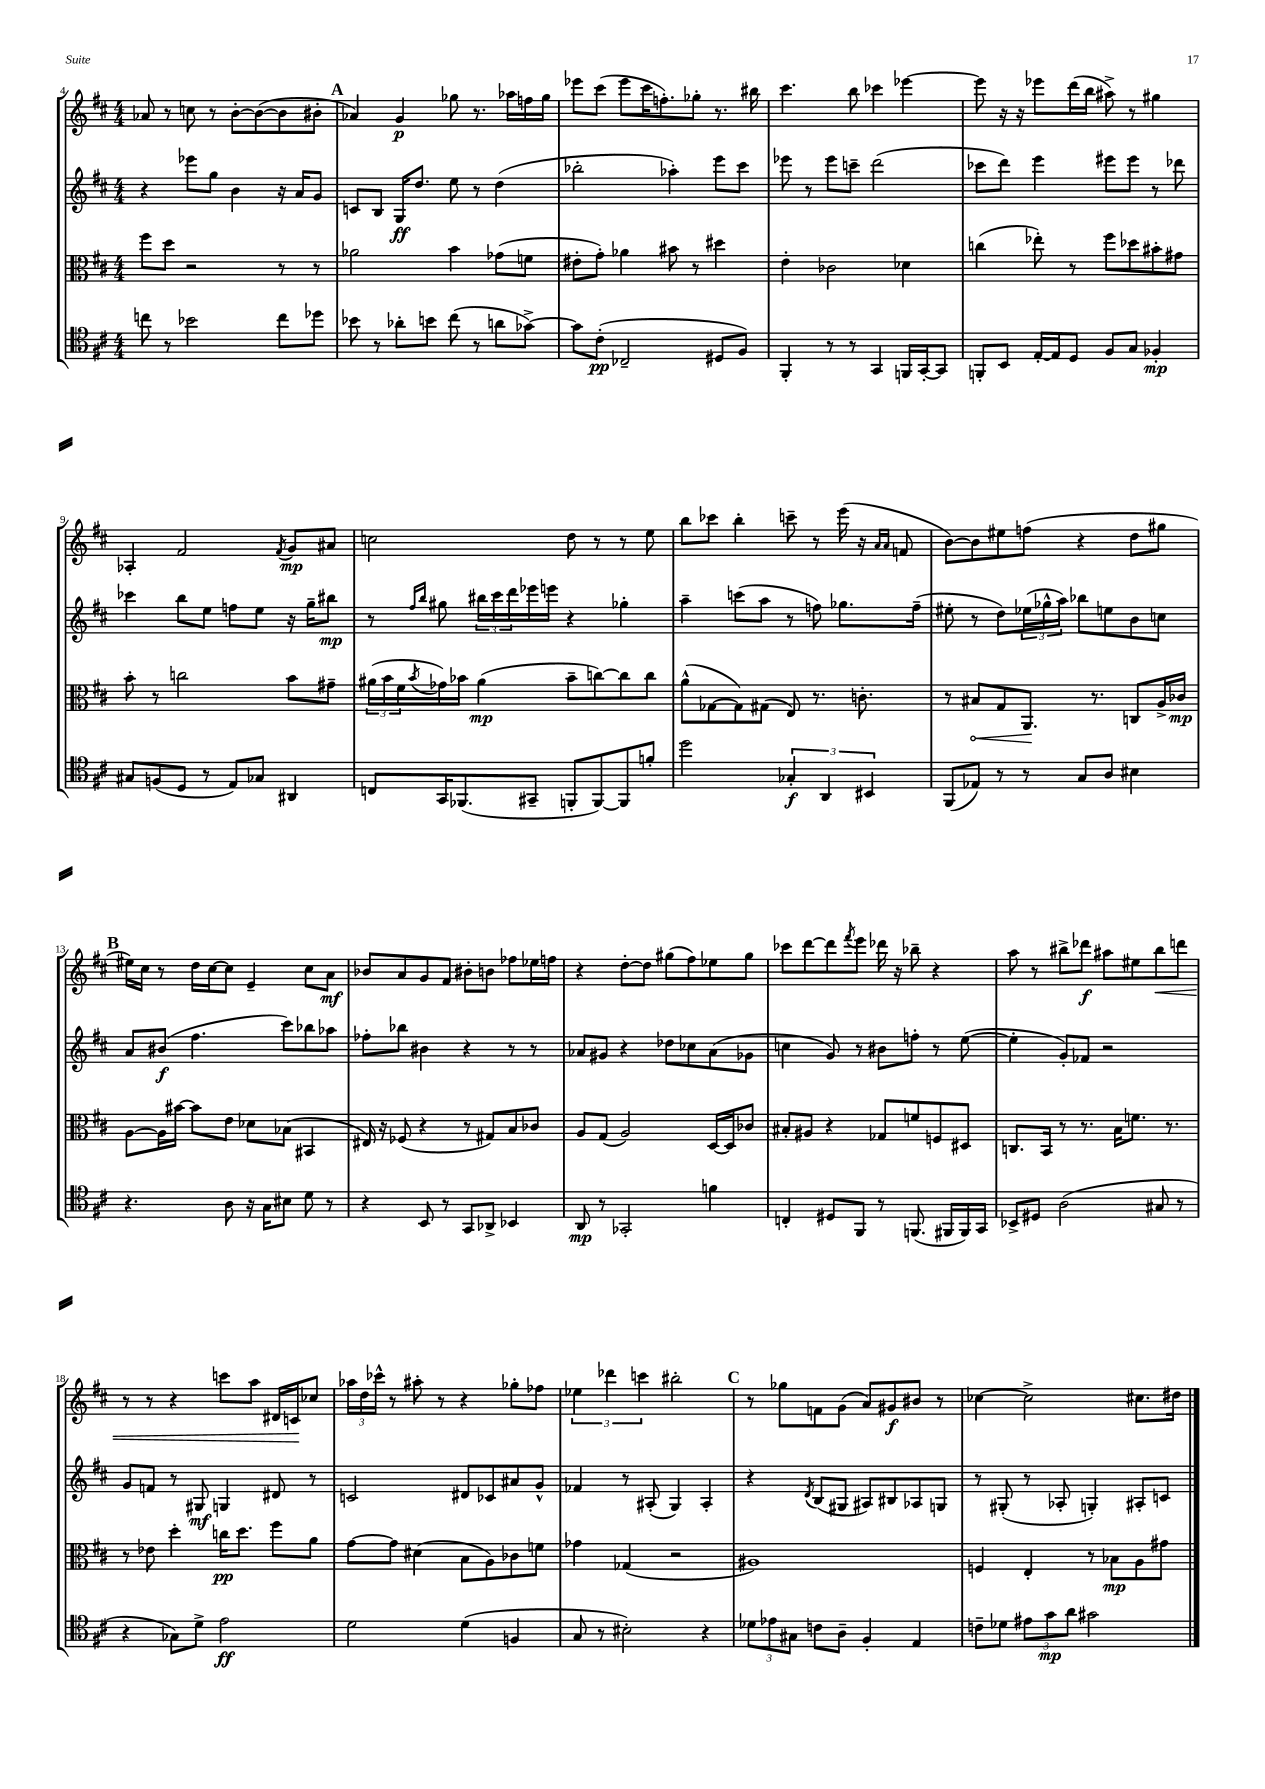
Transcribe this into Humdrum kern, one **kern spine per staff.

**kern	**kern	**kern	**kern
*staff4	*staff3	*staff2	*staff1
*clefC4	*clefC3	*clefG2	*clefG2
*k[f#c#]	*k[f#c#]	*k[f#c#]	*k[f#c#]
*M4/4	*M4/4	*M4/4	*M4/4
8cc\	8ff#\L	4r	8a-/
8r	8dd\J	.	8r
2b-\	2r	8eee-\L	8cc\
.	.	8gg\J	8r
.	.	4b\	[8b'\L
.	.	.	(8b\_
8cc\L	8r	16r	8b\]
.	.	16a/LK	.
8dd-\J	8r	8g/J	8b#'\J
=	=	=	=
8b-\	2a-\	8c/L	4a-/)
8r	.	8B/J	.
8a-'\L	.	16G/LK	4g/
.	.	8.dd/J	.
8b\J	.	.	.
(8cc#\	4b\	8ee\	8gg-\
8r	.	8r	8.r
8a\L	(8g-\L	(4dd\	.
.	.	.	16aa-\LL
[8g-^\J)	8f\J	.	16ff\
.	.	.	16gg-\JJ
=	=	=	=
8g-\]L	8e#'\L	2bb-'\	8eee-\L
(8c#'\J	8g'\J)	.	(8ccc#\J
2C-~/	4a-\	.	8eee-\L
.	.	.	16ccc#\K
.	.	.	8.ff'\)
.	8b#\	4aa-'\)	.
.	8r	.	8gg-'\J
8D#/L	4dd#\	8eee\L	8.r
8F#/J)	.	8ccc#\J	.
.	.	.	16bb#\
=	=	=	=
4FF#'/	4e'\	8eee-\	4.ccc#\
.	.	8r	.
8r	2c-\	8eee-\L	.
8r	.	8ccc~\J	8bb\
4GG/	.	(2ddd\	4ccc-\
16FF/LL	4d-\	.	[4eee-\
[16GG'/J	.	.	.
8GG/]J	.	.	.
=	=	=	=
8FF'/L	(4cc\	8ccc-\L	8eee-\]
8BB/J	.	8ddd\J)	16r
.	.	.	16r
[16E'/LL	8ee-'\)	4eee\	8eee-\L
16E/]J	.	.	.
8D/J	8r	.	(16ddd\L
.	.	.	16bb\JJ
8F#/L	8ff#\L	8eee#\L	8aa#^\)
8G/J	8dd-\	8eee#\J	8r
4F-'/	8b#'\	8r	4gg#\
.	8g#\J	8ddd-\	.
=	=	=	=
8G#/L	8b'\	4ccc-\	4A-'/
(8F/	8r	.	.
8D/J	2cc\	8bb\L	2f#/
8r	.	8ee\J	.
8E/L)	.	8ff\L	.
8G-/J	.	8ee\J	.
.	.	.	8qf#/
4AA#/	8b\L	16r	8g/L
.	.	16gg~\LK	.
.	8g#~\J	8bb#\J	8a#/J
=	=	=	=
8C/L	(24a#\LL	8r	2cc\
.	24b\	.	.
.	24f#\	.	.
.	.	16qqff#/LL	.
.	8qb/	16qqbb/JJ	.
16GG/K	16g-\)	8gg#\	.
(8.FF-/	16b-\JJ	.	.
.	(4a#\	24bb#\LL	.
.	.	24ccc#\	.
.	.	24ddd\	.
8GG#~/J	.	16eee-\	.
.	.	16eee\JJ	.
8FF'/L	8b-~\L	4r	8dd\
[8FF/)	[8cc\)	.	8r
8FF/]	8cc\]	4gg-'\	8r
8f'/J	8cc\J	.	8ee\
=	=	=	=
2dd\	(8a^^\L	4aa~\	8bb\L
.	[8G-\	.	8ccc-\J
.	8G-\])	(8ccc\L	4bb'\
.	(8G#\J	8aa\J	.
6G-'/	8E/)	8r	8ccc~\
.	8.r	8ff\)	8r
6AA/	.	.	.
.	.	8.gg-\L	(16eee\
.	8.c'\	.	16r
6BB#/	.	.	.
.	.	.	16qqa/LL
.	.	.	16qqa/JJ
.	.	.	8f/
.	.	(16ff~\Jk	.
=	=	=	=
(8FF#/L	8r	8ee#'\	[8b\L)
8E-/J)	8B#/L	8r	8b\]
8r	8G/	8dd\L)	8ee#\
8r	8.AA/J	(24ee-\L	(8ff\J
.	.	24gg-^^\	.
.	.	24aa\JJ)	.
8G/L	.	8bb-\L	4r
.	8.r	.	.
8A/J	.	8ee\	.
4B#\	8C/L	8b\	8dd\L
.	16A^/L	8cc\J	8gg#\J
.	16c-/JJ	.	.
=	=	=	=
4.r	[8A\L	8a/L	16ee#\LL)
.	.	.	16cc#\JJ
.	16A\]L	(8b#/J	8r
.	[16b#\JJ	.	.
.	8b#\]L	4.ff#\	16dd\LL
.	.	.	[16cc#\J
8A\	8e\J	.	8cc#\]J
16r	8d-\L	.	4e~/
16G\LK	.	.	.
8B#\J	(8B-\J	8ccc#\L)	.
8d\	4BB#/	8bb-\	8cc#\L
8r	.	8aa-\J	8a\J
=	=	=	=
4r	16E#/)	8ff-'\L	8b-/L
.	16r	.	.
.	(8F-/	8bb-\J	8a/
8BB/	4r	4b#\	8g/
8r	.	.	8f#/J
8GG/L	8r	4r	8b#'\L
8AA-^/J	8G#/L)	.	8b\J
4BB-/	8B/	8r	8ff-\L
.	8c-/J	8r	16ee-\L
.	.	.	16ff\JJ
=	=	=	=
8AA/	8A/L	8a-/L	4r
8r	(8G/J	8g#/J	.
2GG-'/	2A/)	4r	[8dd'\L
.	.	.	8dd\]J
.	.	8dd-\L	(8gg#\L
.	.	8cc-\	8ff#\)
4f\	[16D/LL	(8a-\	8ee-\
.	16D/]J	.	.
.	8c-/J	8g-\J	8gg#\J
=	=	=	=
4C'/	8B#'/L	4cc\	8ccc-\L
.	8A#/J	.	[8ddd\
8D#/L	4r	8g/)	8ddd\]
.	.	.	8qfff#/
8FF#/J	.	8r	8eee\J
8r	8G-/L	8b#\L	16ddd-\
.	.	.	16r
(8.FF/	8f/	8ff'\J	8bb-~\
.	8F/	8r	4r
16FF#/LL	.	.	.
16FF#/)	8D#/J	([8ee\	.
16GG/JJ	.	.	.
=	=	=	=
8BB-^/L	8.C/L	4ee'\]	8aa\
8D#/J	.	.	8r
.	16BB/Jk	.	.
(2A\	8r	8g'/L)	8bb#^\L
.	8.r	8f-/J	8ddd-\J
.	.	2r	8aa#\L
.	16B\LK	.	.
.	8.f\J	.	8ee#\
8G#/	.	.	8bb#\
.	8.r	.	.
8r	.	.	8ddd\J
=	=	=	=
4r	8r	8g/L	8r
.	8e-\	8f/J	8r
8G-\L)	4dd'\	8r	4r
8d^\J	.	8G#/	.
2e\	16cc\LK	4G/	8ccc\L
.	8.dd\J	.	.
.	.	.	8aa\J
.	8ff#\L	8d#/	16d#/LL
.	.	.	16c/J
.	8a\J	8r	8cc-/J
=	=	=	=
2d\	[8g\L	2c/	24aa-\LL
.	.	.	24dd\
.	.	.	24ccc-^^\JJ
.	8g\]J	.	8r
.	(4d#\	.	8aa#'\
.	.	.	8r
(4d\	8B\L	8d#/L	4r
.	8A\)	8c-/	.
4F/	8c-\	8a#/	8gg-'\L
.	8f\J	8g^^/J	8ff-\J
=	=	=	=
8G/	4g-\	4f-/	6ee-\
8r	.	.	.
.	.	.	6ddd-\
2B#'\)	(4G-/	8r	.
.	.	.	6ccc\
.	.	(8A#'/	.
.	2r	4G/)	2bb#'\
4r	.	4A#'/	.
=	=	=	=
12d-\L	1A#)	4r	8r
12e-\	.	.	.
.	.	.	8gg-\L
12G#\J	.	.	.
.	.	8qd/	.
8c\L	.	(8B/L	8f\
8A~\J	.	8G#/J	(8g\J
4F#'/	.	8A#/L)	8a/L)
.	.	8B#/	8g#/
4E/	.	8A-/	8b#/J
.	.	8G/J	8r
=	=	=	=
8c~\L	4F/	8r	[4cc-\
8d-\J	.	(8G#'/	.
12e#\L	4E'/	8r	2cc-^\]
12g\	.	.	.
.	.	8A-'/	.
12a\J	.	.	.
2g#\	8r	4G'/)	.
.	8B-\L	.	.
.	8A\	8A#'/L	8.cc#\L
.	8g#\J	8c/J	.
.	.	.	16dd#\Jk
==	==	==	==
*-	*-	*-	*-
